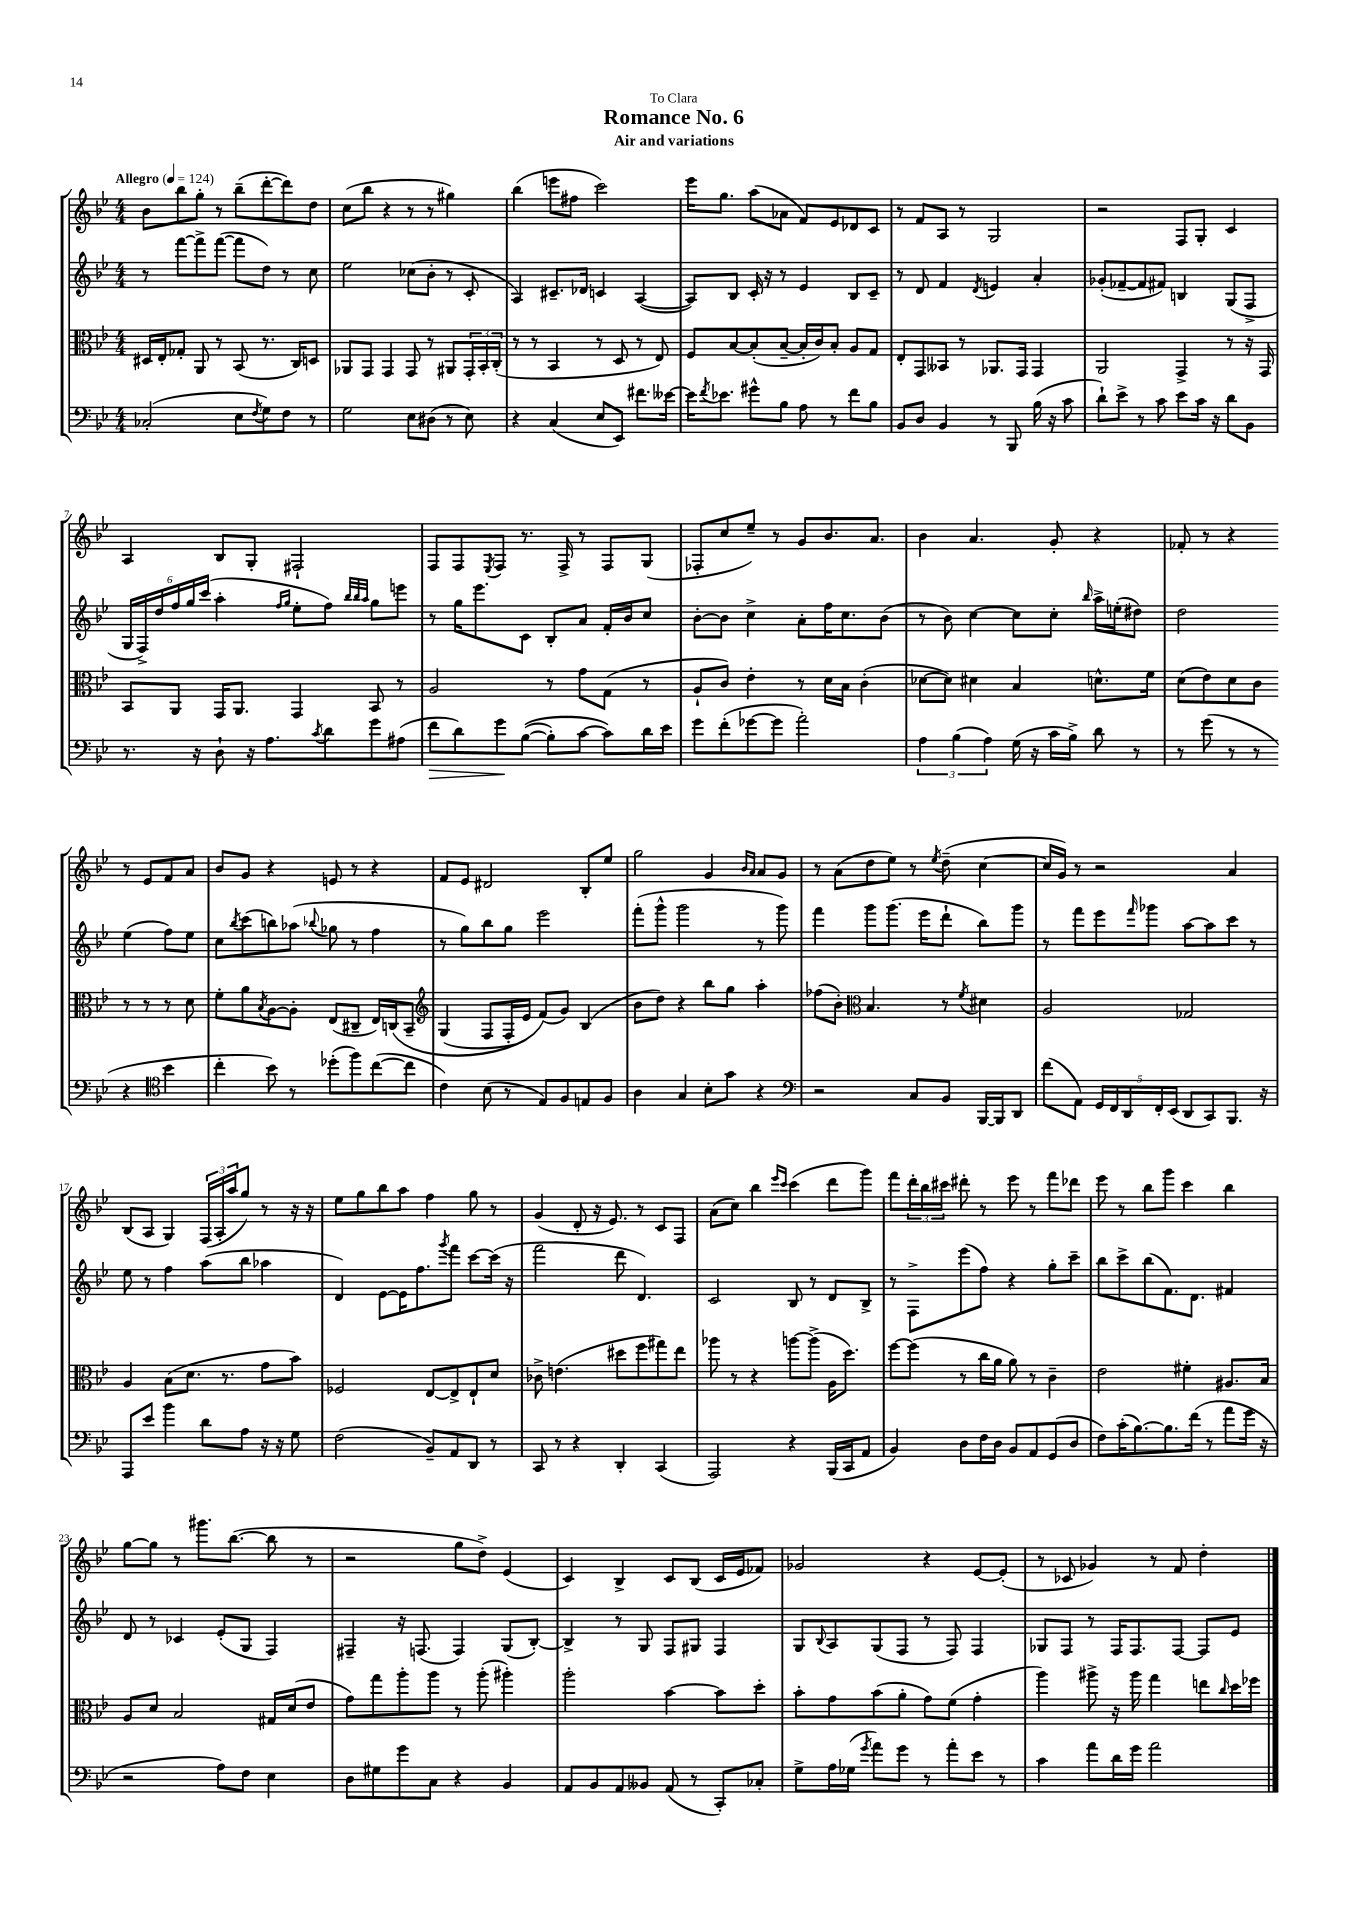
\header { title = "Romance No. 6" subtitle = "Air and variations" dedication = "To Clara" }
<<
\new StaffGroup <<
\new Staff = "s0" {
    \clef treble \key bes \major \numericTimeSignature \time 4/4 \tempo "Allegro" 4 = 124
    bes'8 bes''8 g''8-. r8 bes''8--( d'''8~-. d'''8) d''8 |
    c''8( bes''8 r4 r8 r8 gis''4) |
    bes''4( e'''8 fis''8 c'''2) |
    ees'''16 g''8. a''8( aes'8 f'8) ees'8 des'8 c'8 |
    r8 f'8 a8 r8 g2 |
    r2 f8 g8-. c'4 |
    a4 bes8 g8-. fis2-! |
    f8 f8 \acciaccatura { ees8 } f8 r8. f16-> r8 f8 g8( |
    fes8-. c''8 ees''8--) r8 g'8 bes'8. a'8. |
    bes'4 a'4. g'8-. r4 |
    fes'8-. r8 r4 r8 ees'8 fes'8 a'8 |
    bes'8 g'8 r4 e'8 r8 r4 |
    f'8 ees'8 dis'2 bes8-. ees''8 |
    g''2 g'4 \grace { bes'16 a'16 } a'8 g'8 |
    r8 a'8( d''8 ees''8) r8 \acciaccatura { ees''8 } d''8--( c''4~ |
    c''16 g'16) r8 r2 a'4 |
    bes8( a8 g4) \tuplet 3/2 { f16( a16-. a''16 } g''8) r8 r16 r16 |
    ees''8 g''8 bes''8 a''8 f''4 g''8 r8 |
    g'4( d'8-. r16 ees'8.) r8 c'8 f8 |
    a'8( c''8) bes''4 \grace { ees'''16 c'''16 } c'''4( d'''8 g'''8) |
    f'''8 \tuplet 3/2 { d'''16-. bes''16 cis'''16 } dis'''8-. r8 ees'''8 r8 f'''8 des'''8 |
    ees'''8 r8 bes''8 g'''8 c'''4 bes''4 |
    g''8~ g''8 r8 gis'''8. bes''8.~( bes''8 r8 |
    r2 g''8 d''8->) ees'4( |
    c'4) bes4-> c'8 bes8( c'16 ees'16 fes'8) |
    ges'2 r4 ees'8~ ees'8-.( |
    r8 ces'8 ges'4) r8 f'8 d''4-. \bar "|." |
}
\new Staff = "s1" {
    \clef treble \key bes \major \numericTimeSignature \time 4/4
    r8 f'''8~ f'''8-> f'''8~( f'''8 d''8) r8 c''8 |
    ees''2 ces''8( bes'8-. r8 c'8-. |
    a4) cis'8.-- des'16 c'4 a4~( |
    a8) bes8 c'16-. r16 r8 ees'4 bes8 c'8-- |
    r8 d'8 f'4 \acciaccatura { d'8 } e'4 a'4-. |
    ges'8-.( fes'8~-- fes'8 fis'8) b4 g8( f8-> |
    \tuplet 6/4 { g16 f16->) d''16 f''16 g''16 c'''16( } a''4-. \grace { f''16 g''16 } ees''8-. f''8) \grace { bes''32 bes''32 a''32 } g''8 e'''8 |
    r8 g''16 ees'''8. c'8 bes8-. a'8 f'16-. bes'16 c''8 |
    bes'8~-. bes'8 c''4-> a'8-. f''16 c''8. bes'8( |
    r8 bes'8) c''4~ c''8 c''8-. \grace { bes''16 } a''16-> e''16-.( dis''8) |
    d''2 ees''4( f''8) ees''8 |
    c''8 \acciaccatura { bes''8 } c'''8( b''8) aes''8( \appoggiatura { bes''8 } ges''8 r8 f''4 |
    r8 g''8) bes''8 g''8 ees'''2 |
    f'''8-.( g'''8-^ g'''2 r8 g'''8) |
    f'''4 g'''8 g'''8.( ees'''16 d'''8-! bes''8) g'''8 |
    r8 f'''8 ees'''8 \grace { f'''16 } ges'''8 a''8~ a''8 c'''8 r8 |
    ees''8 r8 f''4 a''8( bes''8 aes''4 |
    d'4) ees'8~ ees'16 f''8. \acciaccatura { g'''8 } f'''8 c'''8~ c'''16( r16 |
    f'''2 d'''8 d'4.) |
    c'2 bes8 r8 d'8 bes8-> |
    r8 f8-> ees'''8( f''8) r4 g''8-. c'''8-- |
    bes''8 c'''8-> bes''8( f'8.) d'8. fis'4 |
    d'8 r8 ces'4 ees'8-.( g8 f4) |
    fis4-- r16 f8.( f4) g8( bes8~-.) |
    bes4-> r8 g8 f8 gis8 f4 |
    g8 \appoggiatura { bes8 } a8 g8( f8 r8 f8) f4 |
    ges8 f8 r8 f16 f8. f8~ f8 ees'8 \bar "|." |
}
\new Staff = "s2" {
    \clef alto \key bes \major \numericTimeSignature \time 4/4
    dis16 ees16-. ges8-. a,8 r8 bes,8( r8. c16) d8 |
    aes,8 g,8 g,4 g,8 r8 ais,8 \tuplet 3/2 { g,16-. bes,16-. c16-.( } |
    r8 r8 bes,4 r8 d8 r8 ees8) |
    f8 bes8~ bes8-.( bes8~-- bes16-. c'16) bes8-. a8 g8 |
    ees8-. g,8 beses,8 r8 aes,8. g,16 g,4 |
    a,2 g,4-> r8 r16 g,16 |
    bes,8 a,8 g,16 a,8. g,4 bes,8 r8 |
    a2 r8 g'8 g8( r8 |
    a8-! c'8) ees'4-. r8 d'16 bes16 c'4-.( |
    des'8~ des'8) dis'4 bes4 d'8.-^ f'16 |
    d'8( ees'8) d'8 c'8 r8 r8 r8 d'8 |
    f'8-. a'8 \acciaccatura { bes8 } a8~ a8-. ees8( cis8-- ees16) c16\( bes,8-- |
    \clef treble g4( f8 f16-. ees'16) f'8(\) g'8) bes4( |
    bes'8 d''8) r4 bes''8 g''8 a''4-. |
    fes''8( bes'8-.) \clef alto bes4. r8 \acciaccatura { f'8 } dis'4 |
    a2 ges2 |
    a4 bes8( d'8. r8. g'8 bes'8) |
    fes2 ees8~ ees8-> ees8-! d'8 |
    ces'8-> e'4.( dis''8 f''8 gis''8) ees''8 |
    aes''8 r8 r4 a''8~ a''8->( a16 d''8.) |
    f''8~ f''8( r8 c''16 a'16 a'8) r8 c'4-- |
    ees'2 fis'4-. ais8. bes16 |
    a8 d'8 bes2 gis16 d'16( ees'8 |
    g'8) g''8 a''8-. a''8 r8 a''8-.( ais''4-.) |
    a''2-. bes'4~ bes'8 d''8-. |
    bes'8-. g'8 bes'8( a'8-. g'8) f'8( g'4-. |
    a''4) ais''8-> r16 ais''16 g''4 e''8 \grace { c''16 } d''16 fes''16 \bar "|." |
}
\new Staff = "s3" {
    \clef bass \key bes \major \numericTimeSignature \time 4/4
    ces2-.( ees8 \acciaccatura { f8 } g8) f8 r8 |
    g2 ees8 dis8( r8 ees8) |
    r4 c4( ees8 ees,8) fis'8. eeses'16~ |
    eeses'16 \acciaccatura { f'8 } ees'8. gis'8-^ bes8 a8 r8 f'8 bes8 |
    bes,8 d8 bes,4 r8 bes,,8 bes16( r16 c'8 |
    d'8-!) ees'8-> r8 c'8 ees'8 c'16 r16 d'8 bes,8 |
    r8. r16 d8-! r16 a8. \acciaccatura { c'8 } d'8 g'8 ais8( |
    f'8\> d'8) g'8\! bes8~(\( bes8-.) c'8~ c'8\) d'16 ees'16 |
    g'8 f'8-.( ges'8~ ges'8 a'2-.) |
    \tuplet 3/2 { a4 bes4( a4) } g16( r16 c'16 bes16->) d'8 r8 |
    r8 g'8( r8 r8 r4 \clef tenor bes'4 |
    c''4-. bes'8) r8 des''8-.( f''8) c''8~( c''8 |
    c'4) bes8( r8 ees8) f8 e8 f8 |
    a4 g4 bes8-. g'8 r4 |
    \clef bass r2 c8 bes,8 bes,,16~ bes,,16 d,8 |
    f'8( a,8) \tuplet 5/4 { g,16 f,16 d,16 f,16-. ees,16( } d,8 c,8) bes,,8. r16 |
    a,,8 ees'8 bes'4 d'8 a8 r16 r16 g8 |
    f2( bes,8--) a,8 d,8 r8 |
    c,8 r8 r4 d,4-. c,4( |
    a,,2) r4 bes,,16( c,16 a,8 |
    bes,4) d8 f16 d16 bes,8 a,8 g,8( d8 |
    f8) c'16-.( bes8.~) bes8. f'16( r8 a'8 g'16 r16 |
    r2 a8) f8 ees4 |
    d8 gis8 g'8 c8 r4 bes,4 |
    a,8 bes,8 a,8 beses,8 a,8( r8 c,8-.) ces8-. |
    g8-> a16 ges16( \acciaccatura { g'8 } a'8) g'8 r8 a'8-. ees'8 r8 |
    c'4 a'8 d'16 g'16 a'2 \bar "|." |
}
>>
>>
